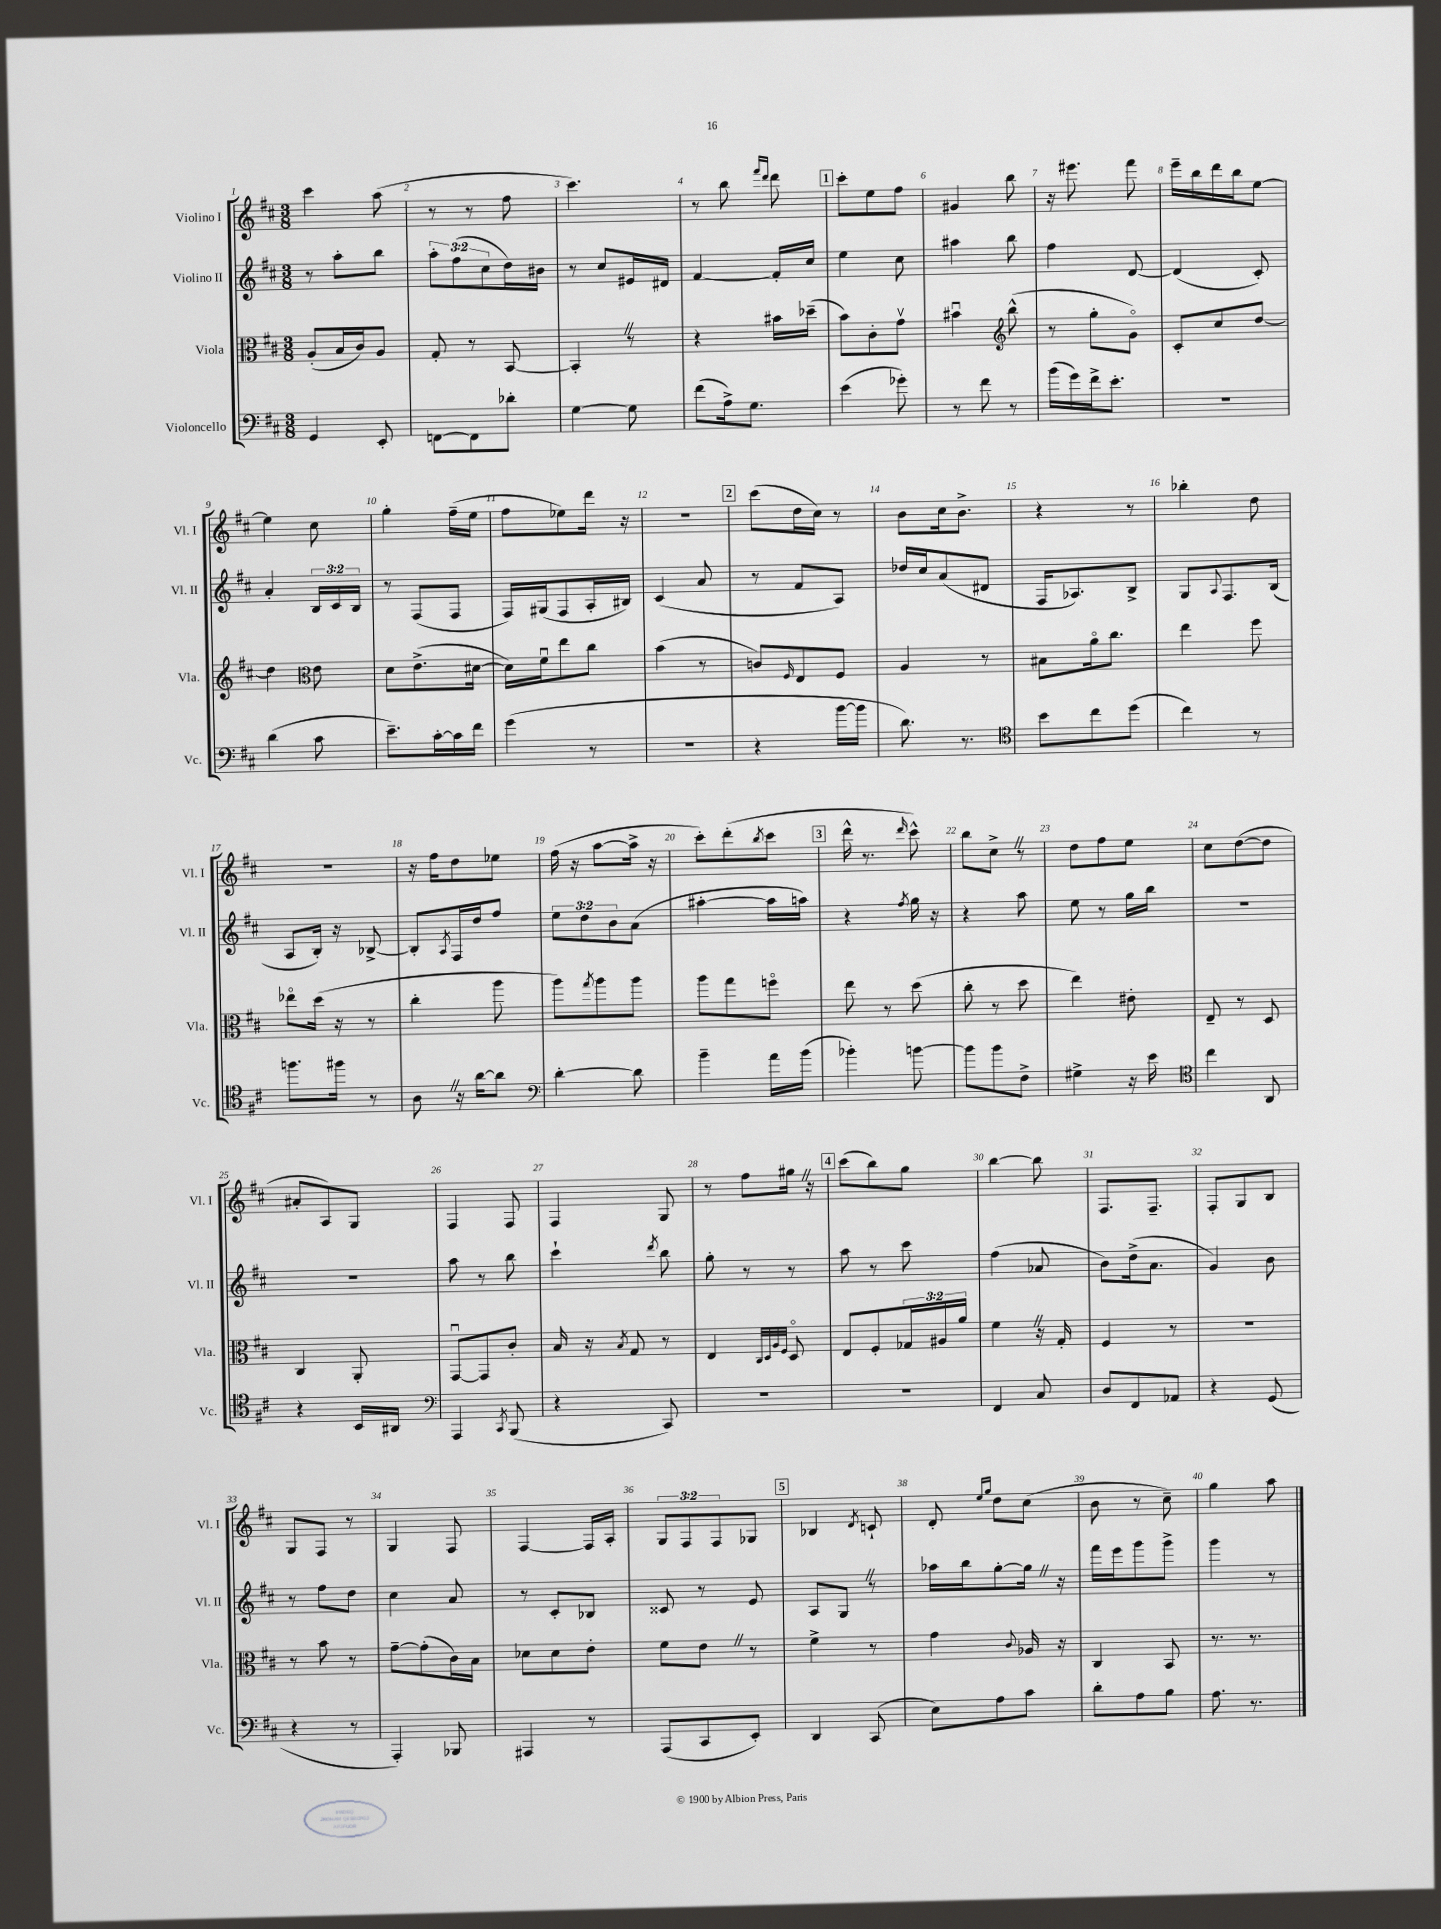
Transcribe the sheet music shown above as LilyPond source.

<<
\new StaffGroup <<
\new Staff = "s0" \with { instrumentName = "Violino I" shortInstrumentName = "Vl. I" } {
    \clef treble \key d \major \numericTimeSignature \time 3/8 \override Staff.TupletNumber.text = #tuplet-number::calc-fraction-text
    cis'''4 a''8( |
    r8 r8 fis''8 |
    cis'''4.) |
    r8 b''8 \grace { fis'''16 d'''16 } d'''8 |
    \mark \markup { \box "1" } cis'''8-. e''8 fis''8 |
    gis'4 b''8 |
    r16 eis'''8. fis'''8 |
    e'''16-- b''16 d'''16 b''16 e''8~ |
    e''4 cis''8 |
    g''4-. fis''16--( e''16 |
    fis''8 ees''8) d'''16 r16 |
    R4. |
    \mark \markup { \box "2" } cis'''8( d''16 cis''16) r8 |
    b'8 cis''16 b'8.-> |
    r4 r8 |
    bes''4-. d''8 |
    R4. |
    r16 fis''16 d''8 ees''8 |
    fis''16( r16 a''8~ a''16-> r16 |
    cis'''8-.) d'''8-.( \acciaccatura { b''8 } cis'''8 |
    \mark \markup { \box "3" } d'''16-^ r8. \grace { d'''16 } cis'''8-^) |
    b''8 cis''8-> \once \override BreathingSign.text = \markup { \musicglyph "scripts.caesura.straight" } \breathe r8 |
    d''8 fis''8 e''8 |
    cis''8 d''8~( d''8 |
    ais'8-. a8) g8 |
    fis4 fis8 |
    fis4 g8 |
    r8 fis''8 gis''16 \once \override BreathingSign.text = \markup { \musicglyph "scripts.caesura.straight" } \breathe r16 |
    \mark \markup { \box "4" } cis'''8( b''8) g''8 |
    b''4~ b''8 |
    fis8. fis8.-- |
    fis8-. g8 b8 |
    g8 fis8 r8 |
    g4 fis8 |
    fis4~ fis16 a16-. |
    \tuplet 3/2 { g8 fis8 fis8 } ges8 |
    \mark \markup { \box "5" } bes4 \acciaccatura { d'8 } c'8-! |
    d'8-. \grace { e''16 g''16 } d''8 cis''8( |
    b'8 r8 cis''8--) |
    g''4 a''8 \bar "|." |
}
\new Staff = "s1" \with { instrumentName = "Violino II" shortInstrumentName = "Vl. II" } {
    \clef treble \key d \major \numericTimeSignature \time 3/8 \override Staff.TupletNumber.text = #tuplet-number::calc-fraction-text
    r8 a''8-. b''8 |
    \tuplet 3/2 { a''8-. fis''8( cis''8 } d''16) bis'16 |
    r8 cis''8 eis'16 dis'16 |
    fis'4~ fis'16-. cis''16 |
    \mark \markup { \box "1" } e''4 cis''8 |
    ais''4 b''8 |
    fis''4 d'8~ |
    d'4( cis'8-.) |
    a'4-. \tuplet 3/2 { b16 cis'16 b16 } |
    r8 fis8( fis8 |
    fis16) gis16( fis8 a16-. bis16) |
    cis'4( a'8 |
    \mark \markup { \box "2" } r8 fis'8 a8) |
    des''16 cis''16 a'8( dis'8 |
    fis16 aes8.) b8-> |
    g8 \appoggiatura { a8 } fis8. b16( |
    a8 b16-.) r16 bes8~-> |
    bes8-. \acciaccatura { a8 } fis16 d''16 fis''8 |
    \tuplet 3/2 { e''8 d''8 b'8 } a'8( |
    ais''4~-. ais''16 a''16) |
    \mark \markup { \box "3" } r4 \acciaccatura { fis''8 } g''16 r16 |
    r4 a''8 |
    e''8 r8 g''16 b''16 |
    R4. |
    R4. |
    a''8 r8 b''8 |
    cis'''4-! \acciaccatura { d'''8 } b''8 |
    g''8-. r8 r8 |
    \mark \markup { \box "4" } a''8 r8 cis'''8 |
    fis''4( aes'8 |
    b'8) d''16->( a'8. |
    g'4) b'8 |
    r8 fis''8 d''8 |
    cis''4 a'8 |
    r8 cis'8-. bes8 |
    cisis'8 r8 e'8 |
    \mark \markup { \box "5" } a8 g8 \once \override BreathingSign.text = \markup { \musicglyph "scripts.caesura.straight" } \breathe r8 |
    aes''16 b''16 g''8~-. g''16 \once \override BreathingSign.text = \markup { \musicglyph "scripts.caesura.straight" } \breathe r16 |
    fis'''16 e'''16 g'''8 g'''8-> |
    g'''4 r8 \bar "|." |
}
\new Staff = "s2" \with { instrumentName = "Viola" shortInstrumentName = "Vla." } {
    \clef alto \key d \major \numericTimeSignature \time 3/8 \override Staff.TupletNumber.text = #tuplet-number::calc-fraction-text
    a8-.( b16 cis'16) a8 |
    g8-. r8 b,8~ |
    b,4-. \once \override BreathingSign.text = \markup { \musicglyph "scripts.caesura.straight" } \breathe r8 |
    r4 bis'16 des''16--( |
    \mark \markup { \box "1" } b'8) cis'8-. g'8\upbow |
    bis'4\downbow \clef treble b''8-^( |
    r8 g''8-. g'8\flageolet) |
    cis'8-. cis''8 d''8~ |
    d''4 \clef alto e'8 |
    d'8 e'8.->( dis'16~ |
    dis'16) fis'16\downbow e''8 cis''8 |
    b'4( r8 |
    \mark \markup { \box "2" } c'8) \grace { fis16 } e8 fis8 |
    a4 r8 |
    bis8 a'16\flageolet cis''8. |
    e''4 fis''8 |
    ees''8\flageolet d''16( r16 r8 |
    cis''4-. a''8 |
    a''8) \acciaccatura { g''8 } a''8 a''8 |
    a''8 g''8 f''8\flageolet |
    \mark \markup { \box "3" } e''8 r8 d''8( |
    cis''8-. r8 d''8 |
    e''4) eis'8-. |
    e8-- r8 d8 |
    cis4 a,8-. |
    g,8~\downbow g,8 cis'8-. |
    b16 r16 \acciaccatura { b8 } g8 r8 |
    e4 \grace { cis32 d32 a32 fis32 } d8\flageolet |
    \mark \markup { \box "4" } e8 fis8-. \tuplet 3/2 { ges16 ais16 a'16 } |
    fis'4 \once \override BreathingSign.text = \markup { \musicglyph "scripts.caesura.straight" } \breathe r16 g16-. |
    fis4 r8 |
    R4. |
    r8 b'8 r8 |
    g'8~-- g'8-.( cis'16) b16 |
    des'8 des'8 e'8-. |
    fis'8 e'8 \once \override BreathingSign.text = \markup { \musicglyph "scripts.caesura.straight" } \breathe r8 |
    \mark \markup { \box "5" } fis'4-> r8 |
    g'4 \appoggiatura { cis'8 } aes16 r16 |
    cis4 b,8 |
    r8. r8. \bar "|." |
}
\new Staff = "s3" \with { instrumentName = "Violoncello" shortInstrumentName = "Vc." } {
    \clef bass \key d \major \numericTimeSignature \time 3/8
    g,4 e,8-. |
    f,8~ f,8 des'8-. |
    g4~ g8 |
    fis'8( a16->) g8. |
    \mark \markup { \box "1" } e'4( ges'8-.) |
    r8 fis'8 r8 |
    b'16( g'16) fis'16-> e'8.-. |
    R4. |
    d'4( cis'8 |
    e'8.--) cis'16~-. cis'16 fis'16 |
    g'4( r8 |
    R4. |
    \mark \markup { \box "2" } r4 b'16~ b'16 |
    d'8.) r8. |
    \clef tenor b'8 cis''8 d''8( |
    cis''4) r8 |
    f''8. fis''16 r8 |
    a8 \once \override BreathingSign.text = \markup { \musicglyph "scripts.caesura.straight" } \breathe r16 a'16~ a'8 |
    \clef bass d'4~-. d'8 |
    b'4-- a'16 b'16( |
    \mark \markup { \box "3" } bes'4-.) b'8~ |
    b'8 b'8 fis8-> |
    gis4-> r16 e'16 |
    \clef tenor cis''4 a,8 |
    r4 b,16 ais,16 |
    \clef bass a,,4 \acciaccatura { cis,8 } b,,8( |
    r4 cis,8) |
    R4. |
    \mark \markup { \box "4" } R4. |
    fis,4 cis8 |
    d8 fis,8 aes,8 |
    r4 g,8( |
    r4 r8 |
    a,,4-.) bes,,8 |
    ais,,4 r8 |
    a,,8( cis,8 e,8-.) |
    \mark \markup { \box "5" } d,4 cis,8( |
    e8) a8 cis'8 |
    d'8-. a8 b8 |
    a8. r8. \bar "|." |
}
>>
>>
\layout { \context { \Score \override BarNumber.break-visibility = ##(#f #t #t) barNumberVisibility = #all-bar-numbers-visible } }
